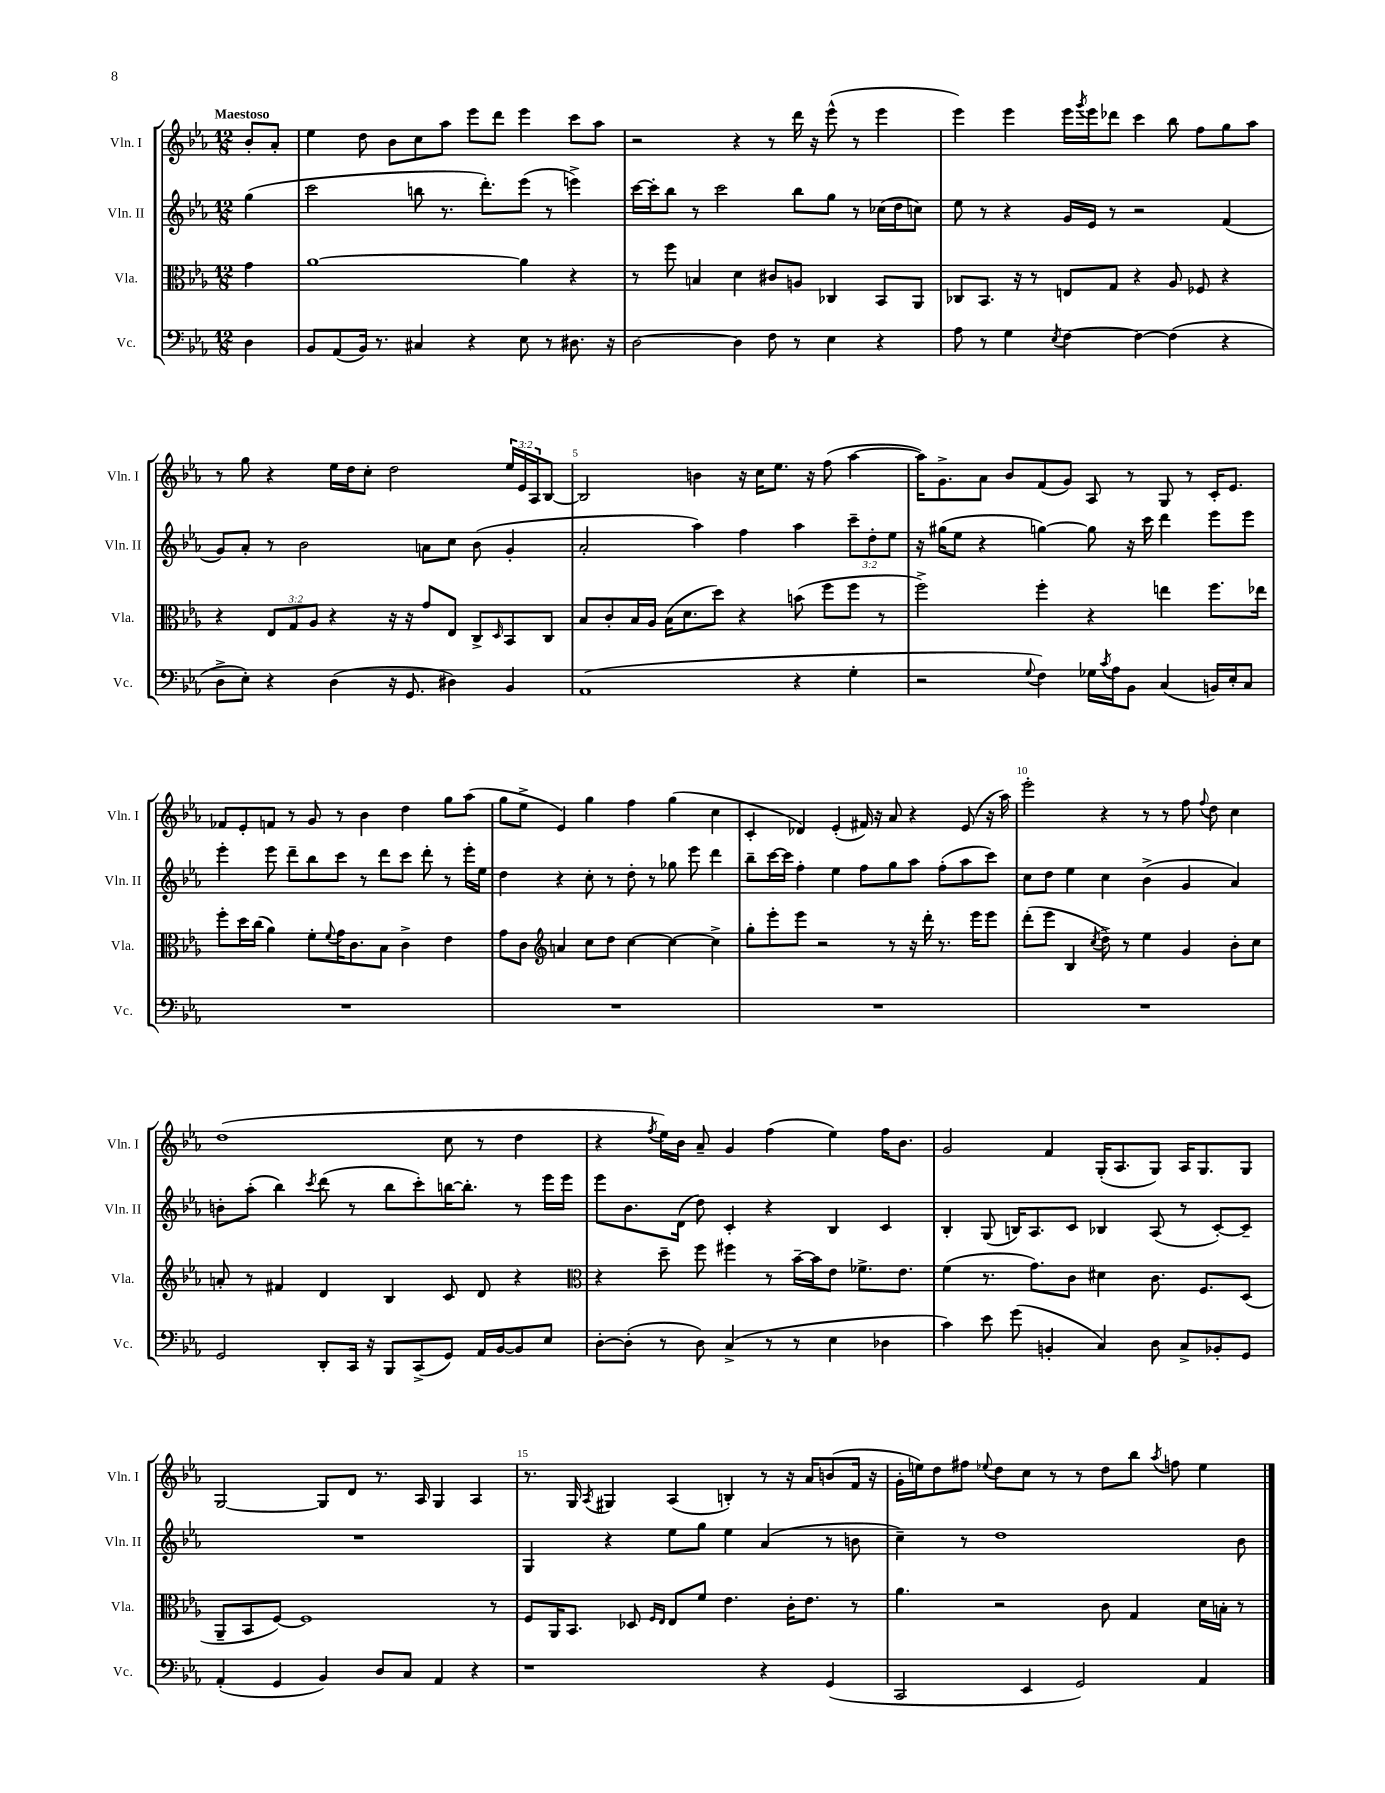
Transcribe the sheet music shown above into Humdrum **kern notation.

**kern	**kern	**kern	**kern
*part4	*part3	*part2	*part1
*staff4	*staff3	*staff2	*staff1
*I"Vc.	*I"Vla.	*I"Vln. II	*I"Vln. I
*I'Vc.	*I'Vla.	*I'Vln. II	*I'Vln. I
*clefF4	*clefC3	*clefG2	*clefG2
*k[b-e-a-]	*k[b-e-a-]	*k[b-e-a-]	*k[b-e-a-]
*M12/8	*M12/8	*M12/8	*M12/8
=	=	=	=
!	!	!	!LO:TX:a:B:t=Maestoso
4D\	4g\	(4gg\	8b-'/L
.	.	.	8a-'/J
=1	=1	=1	=1
8BB-/L	[1a-	2ccc\	4ee-\
(8AA-/	.	.	.
16BB-/Jk)	.	.	8dd\
8.r	.	.	.
.	.	.	8b-\L
4C#X/	.	8bbn\	8cc\
.	.	8.r	8aa-\J
4r	.	.	8eee-\L
.	.	8.ddd'\L)	.
.	.	.	8ddd\J
8E-\	4a-\]	(8eee-\J	4eee-\
8r	.	8r	.
8.D#X\	4r	4eeen^\)	8ccc\L
.	.	.	8aa-\J
16r	.	.	.
=2	=2	=2	=2
[2D\	8r	[16ccc\LL	2r
.	.	16ccc'\J]	.
.	8ff\	8bb-\J	.
.	4Bn/	8r	.
.	.	2ccc\	.
4D\]	4d\	.	4r
8F\	8c#X/L	.	8r
8r	8An/J	8bb-\L	16ddd\
.	.	.	16r
4E-\	4C-X/	8gg\J	(8eee-^^\
.	.	8r	8r
4r	8BB-/L	(16cc-X\LL	4eee-\
.	.	16dd\J	.
.	8AA-/J	8ccn\J)	.
=3	=3	=3	=3
8A-\	8C-X/L	8ee-\	4eee-\)
8r	8.BB-/J	8r	.
4G\	.	4r	4eee-\
.	16r	.	.
.	8r	.	.
8qE-/	.	.	.
[4F\	8En/L	16g/LL	16eee-\LL
.	.	.	8qggg/
.	.	16e-/JJ	16eee-\J
.	8G/J	8r	8ddd-X\J
4F\_	4r	2r	4ccc\
(4F\]	8A-/	.	8bb-\
.	8F-X/	.	8ff\L
4r	4r	(4f/	8gg\
.	.	.	8aa-\J
!!LO:LB:g=z
=4	=4	=4	=4
8D^\L	4r	8g/L)	8r
8E-'\J)	.	8a-'/J	8gg\
4r	12E-/L	8r	4r
.	12G/	.	.
.	.	2b-\	.
.	12A-/J	.	.
(4D\	4r	.	16ee-\LL
.	.	.	16dd\J
.	.	.	8cc'\J
16r	16r	.	2dd\
8.GG/	16r	.	.
.	8g/L	8an\L	.
4D#X\)	8E-/J	8cc\J	.
.	8C^/L	(8b-\	.
.	16qqD/	.	.
4BB-/	8BB-/	4g'/	24ee-/LL
.	.	.	24e-/
.	.	.	24A-/J
.	8C/J	.	[8B-/J
=5	=5	=5	=5
(1AA-	8B-/L	2a-'/	2B-/]
.	8c'/	.	.
.	16B-/L	.	.
.	16A-/JJ	.	.
.	(16B-\KL	.	.
.	8.d\	.	.
.	.	4aa-\)	4bn\
.	8dd\J)	.	.
.	4r	4ff\	16r
.	.	.	16cc\KL
.	.	.	8.ee-\J
4r	(8bn\	4aa-\	.
.	.	.	16r
.	8ff\L	.	(8ff\
4G'\	8ff\J	12ccc~\L	[4aa-\
.	.	12dd'\	.
.	8r	.	.
.	.	12ee-\J	.
=6	=6	=6	=6
2r	2ff^\)	16r	16aa-\KL])
.	.	(16gg#X\KL	8.g^\
.	.	8ee-\J	.
.	.	4r	8a-\J
.	.	.	8b-/L
8qqG/	.	.	.
4F\)	4ff'\	[4ggn\)	(8f/
.	.	.	8g/J)
16G-X\LL	4r	8gg\]	8A-/
8qc/	.	.	.
16A-\J	.	.	.
8BB-\J	.	16r	8r
.	.	16ccc\	.
(4C/	4een\	4ddd\	8G/
.	.	.	8r
16BBn/LL)	8.ff\L	8eee-\L	16c'/KL
16E-'/J	.	.	8.e-/J
8C/J	.	8eee-\J	.
.	16ee-X\Jk	.	.
!!LO:LB:g=z
=7	=7	=7	=7
1.r	8ff'\L	4eee-'\	8f-X/L
.	16dd\L	.	8e-'/
.	(16cc\JJ	.	.
.	4a-\)	8eee-\	8fn/J
.	.	8ddd~\L	8r
.	8f'\L	8bb-\	8g/
.	8qqf/	.	.
.	16g\K	8ccc\J	8r
.	8.c\	.	.
.	.	8r	4b-\
.	8B-\J	8ddd\L	.
.	4c^\	8ccc\J	4dd\
.	.	8ddd'\	.
.	4e-\	8r	8gg\L
.	.	16eee-'\LL	(8aa-\J
.	.	16ee-\JJ	.
=8	=8	=8	=8
1.r	8g\L	4dd\	8gg\L
.	8c\J	.	8ee-^\J
*	*clefG2	*	*
.	4an/	4r	4e-/)
.	8cc\L	8cc'\	4gg\
.	8dd\J	8r	.
.	[4cc\	8dd'\	4ff\
.	.	8r	.
.	4cc\_	8gg-X\	(4gg\
.	.	8eee-\	.
.	4cc^\]	4ddd\	4cc\
=9	=9	=9	=9
1.r	8gg'\L	8bb-~\L	4c'/
.	8eee-'\	[16ccc\L	.
.	.	16ccc\JJ]	.
.	8eee-\J	4ff'\	4d-X/)
.	2r	.	.
.	.	4ee-\	(4e-'/
.	.	8ff\L	16f#X/)
.	.	.	16r
.	8r	8gg\	8a-/
.	16r	8aa-\J	4r
.	16ddd'\	.	.
.	8.r	(8ff'\L	.
.	.	8aa-\	(8e-/
.	16eee-\KL	.	.
.	8eee-\J	8ccc\J)	16r
.	.	.	16aa-\)
=10	=10	=10	=10
1.r	(8ddd'\L	8cc\L	2eee-'\
.	8eee-\J	8dd\J	.
.	4B-/	4ee-\	.
.	8qcc/	.	.
.	8dd^\)	4cc\	4r
.	8r	.	.
.	4ee-\	(4b-^\	8r
.	.	.	8r
.	4g/	4g/	8ff\
.	.	.	8qqff/
.	.	.	8dd\
.	8b-'\L	4a-/)	4cc\
.	8cc\J	.	.
!!LO:LB:g=z
=11	=11	=11	=11
2GG/	8an'/	8bn'\L	(1dd
.	8r	(8aa-'\J	.
.	4f#X/	4bb-\)	.
.	.	8qccc/	.
8DD'/L	4d/	(8ddd\	.
16CC/Jk	.	8r	.
16r	.	.	.
8BBB-/L	4B-/	8bb-\L	.
(8CC^/	.	8ccc'\)	.
8GG/J)	8c/	[16bbn\K	8cc\
.	.	8.bb'\J]	.
16AA-/LL	8d/	.	8r
[16BB-/J	.	.	.
8BB-/]	4r	8r	4dd\
8E-/J	.	16eee-\LL	.
.	.	16eee-\JJ	.
=12	=12	=12	=12
*	*clefC3	*	*
[8D'\L	4r	8eee-\L	4r
(8D'\J]	.	8.b-\	.
.	.	.	8qff/
8r	8dd~\	.	16ee-\LL)
.	.	(16d\Jk	16b-\JJ
8D\)	8ff\	8dd\)	8a-~/
(4C^/	4ff#X\	4c'/	4g/
8r	8r	4r	(4ff\
8r	[16b-~\LL	.	.
.	16b-\J]	.	.
4E-\	8e-\J	4B-/	4ee-\)
.	8.f-X^\L	.	.
4D-X\	.	4c/	16ff\KL
.	8.e-\J	.	8.b-\J
=13	=13	=13	=13
4c\)	(4f\	4B-'/	2g/
8e-\	8.r	(8G/	.
(8g\	.	16Bn/KL)	.
.	8.g\L)	8.A-/	.
4BBn'/	.	.	4f/
.	8c\J	8c/J	.
4C/)	4d#X\	4B-X/	(16G'/KL
.	.	.	8.A-/
8D\	8.c\	(8A-/	8G/J)
8C^/L	.	8r	16A-/KL
.	8.F/L	.	8.G/
8BB-X'/	.	[8c'/L)	.
8GG/J	(8D/J	8c~/J]	8G/J
!!LO:LB:g=z
=14	=14	=14	=14
(4AA-'/	8AA-~/L	1.r	[2G/
.	8BB-/	.	.
4GG/	[8F/J)	.	.
.	1F]	.	.
4BB-/)	.	.	8G/L]
.	.	.	8d/J
8D/L	.	.	8.r
8C/J	.	.	.
.	.	.	16A-/
4AA-/	.	.	4G/
4r	.	.	4A-/
.	8r	.	.
=15	=15	=15	=15
1r	8F/L	4G/	8.r
.	16AA-/K	.	.
.	8.BB-/J	.	16G/
.	.	.	8qA-/
.	.	4r	4G#X/
.	8D-X/	.	.
.	16qqF/LL	.	.
.	16qqE-/JJ	.	.
.	8E-/L	8ee-\L	(4A-/
.	8f/J	8gg\J	.
.	4.e-\	4ee-\	4Bn'/)
4r	.	(4a-/	8r
.	16c'\KL	.	16r
.	8.e-\J	.	16a-/KL
(4GG/	.	8r	(8bn/
.	8r	8bn\	16f/Jk
.	.	.	16r
=16	=16	=16	=16
2CC/	4.a-\	4cc~\)	16g'\LL
.	.	.	16een\J)
.	.	.	8dd\
.	.	8r	8ff#X\J
.	.	.	8qqee-X/
.	2r	1dd	8dd\L
4EE-/	.	.	8cc\J
.	.	.	8r
2GG/)	.	.	8r
.	8c\	.	8dd\L
.	4G/	.	8bb-\J
.	.	.	8qaa-/
.	.	.	8ffn\
4AA-/	16d\LL	.	4ee-\
.	16Bn'\JJ	.	.
.	8r	8b-\	.
==	==	==	==
*-	*-	*-	*-
